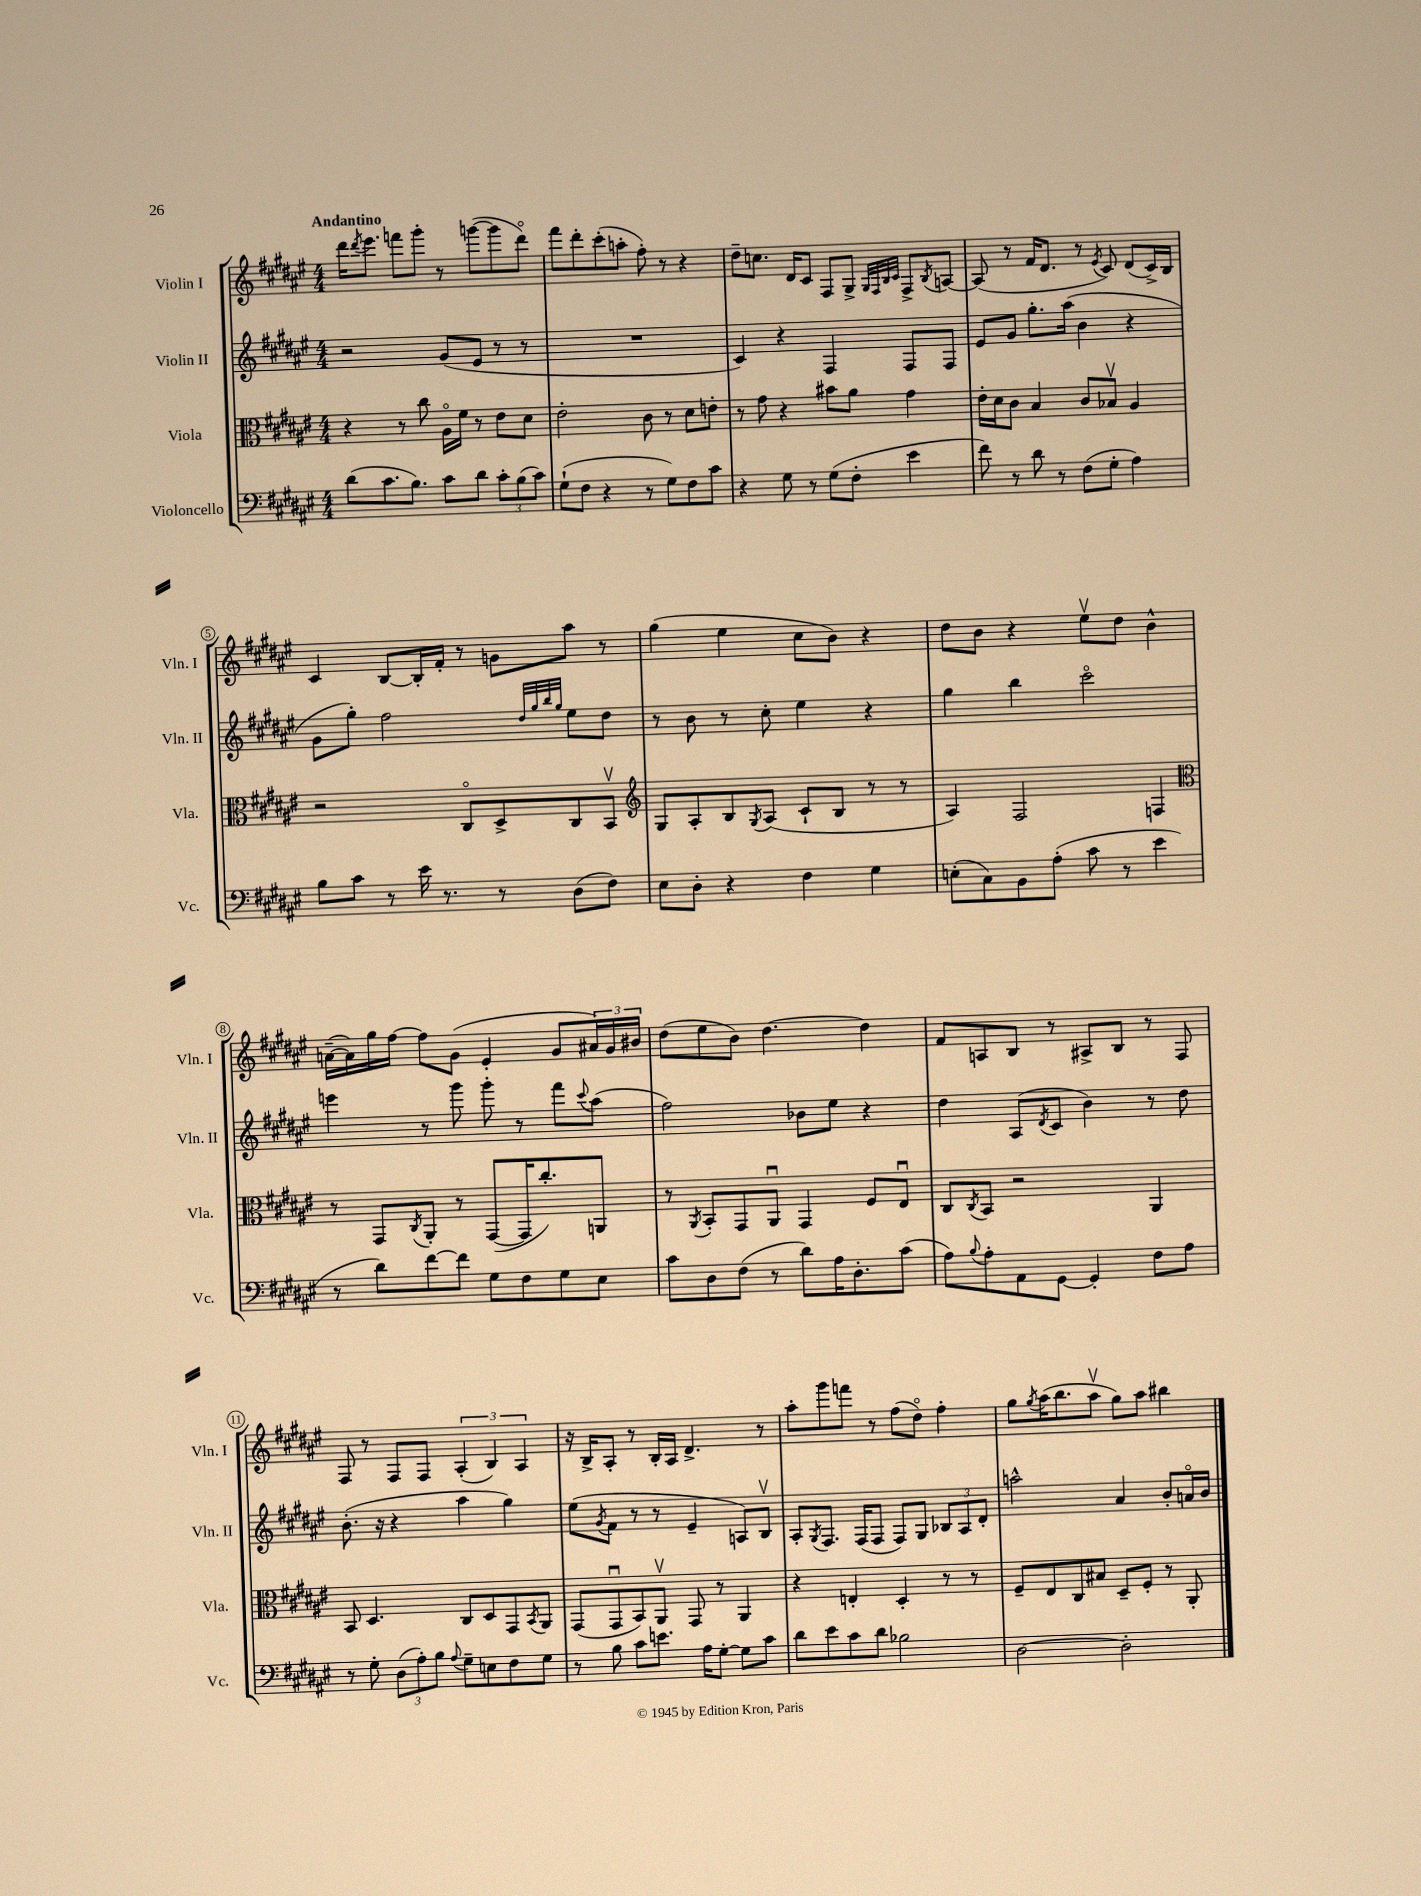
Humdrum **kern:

**kern	**kern	**kern	**kern
*part4	*part3	*part2	*part1
*staff4	*staff3	*staff2	*staff1
*I"Violoncello	*I"Viola	*I"Violin II	*I"Violin I
*I'Vc.	*I'Vla.	*I'Vln. II	*I'Vln. I
*clefF4	*clefC3	*clefG2	*clefG2
*k[f#c#g#d#a#e#]	*k[f#c#g#d#a#e#]	*k[f#c#g#d#a#e#]	*k[f#c#g#d#a#e#]
*M4/4	*M4/4	*M4/4	*M4/4
=1	=1	=1	=1
!	!	!	!LO:TX:a:B:t=Andantino
(8d#\L	4r	2r	16ddd#\KL
.	.	.	8qddd#/
.	.	.	8.eee#\J
8.c#\	.	.	.
.	8r	.	8fffn\L
8.B\J)	.	.	.
.	8cc#\	.	8ggg#'\J
8c#\L	16A#\LL	(8g#/L	8r
.	16f#\JJ	.	.
8d#\J	8r	8e#/J	([8gggn\L
12c#'\L	8e#\L	8r	8ggg\]
(12B\	.	.	.
.	8d#\J	8r	8ddd#\J)
12c#\J)	.	.	.
=2	=2	=2	=2
(8G#`\L	2e#'\	1r	8fff#\L
8F#\J	.	.	8ddd#'\
4r	.	.	(8ccc#'\
.	.	.	8aan'\J
8r	8c#\	.	8ff#'\)
8G#\L)	8r	.	8r
8F#\	8d#\L	.	4r
8c#\J	8en'\J	.	.
=3	=3	=3	=3
4r	8r	4c#/)	8dd#~\L
.	8g#\	.	8.ccn\J
8G#\	4r	4r	.
.	.	.	16d#/KL
8r	.	.	8c#/J
(8G#\L	8b#X\L	4F#/	8F#/L
8F#'\J	8a#\J	.	8G#^/J
.	.	.	32qqG#/LLL
.	.	.	32qqF#/
.	.	.	32qqB/
.	.	.	32qqc#/JJJ
4e#\	4g#\	8F#/L	8F#^/L
.	.	.	8qB/
.	.	8F#/J	[8An/J
=4	=4	=4	=4
8f#\)	16e#'\LL	8e#/L	(8A/]
.	16d#\J	.	.
8r	8c#\J	8g#/J	8r
8d#\	4B/	8.gg#'\L	16f#/KL
.	.	.	8.d#/J
8r	.	.	.
.	.	(16aa#\Jk	.
(8F#\L	8c#/L	4b\	8r
.	.	.	8qe#/
8G#'\J	8B-Xv/J	.	8c#/)
4A#\)	4A#/	4r	(8d#/L
.	.	.	16c#^/L)
.	.	.	16B/JJ
!!LO:LB:g=z
=5	=5	=5	=5
8B\L	2r	8g#\L	4c#/
8c#\J	.	8gg#'\J)	.
8r	.	2ff#\	[8B/L
16e#\	.	.	16B'/L]
8.r	.	.	16f#'/JJ
.	8C#/L	.	8r
8r	8D#^/	.	8gn\L
.	.	32qqdd#/LLL	.
.	.	32qqgg#/	.
.	.	32qqbb/	.
.	.	32qqgg#/JJJ	.
(8D#\L	8C#/	8ee#\L	8aa#\J
8F#\J)	8BBv/J	8dd#\J	8r
=6	=6	=6	=6
*	*clefG2	*	*
8E#\L	8G#/L	8r	(4gg#\
8D#'\J	8A#'/	8b\	.
4r	8B/	8r	4ee#\
.	8qG#/	.	.
.	(8A#/J	8cc#'\	.
4F#\	8c#`/L	4ee#\	8cc#\L
.	8B/J	.	8b\J)
4G#\	8r	4r	4r
.	8r	.	.
=7	=7	=7	=7
(8En'\L	4A#/)	4gg#\	8dd#\L
8C#\)	.	.	8b\J
8BB\	2F#/	4bb\	4r
(8A#'\J	.	.	.
8c#\	.	2ccc#\	8ee#v\L
8r	.	.	8dd#\J
4e#\	4Fn/	.	4b^^\
!!LO:LB:g=z
=8	=8	=8	=8
*	*clefC3	*	*
8r	8r	4eeen\	([16an~\LL
.	.	.	16a\])
8d#\L)	8GG#/L	.	16gg#\
.	.	.	[16ff#\JJ
.	8qC#/	.	.
[8f#\	8AA#'/J	8r	8ff#\L]
8f#\J]	8r	8ggg#\	(8g#\J
8G#\L	([8GG#/L	8ggg#'\	4e#'/
8F#\	16GG#/K]	8r	.
.	8.cc#'/)	.	.
8G#\	.	8fff#\L	8g#/L
.	.	8qqccc#/	.
8E#\J	8AAn/J	(8aa#\J	24a#X/L)
.	.	.	24g#/
.	.	.	24b#X/JJ
=9	=9	=9	=9
8c#\L	8r	2ff#\)	(8dd#\L
.	8qAA#/	.	.
8D#\	8BB'/L	.	8ee#\
(8F#\J	8GG#/	.	8b\J)
8r	8AA#u/J	.	[4.dd#\
8d#\L)	4GG#/	8b-X\L	.
16A#\K	.	8ee#\J	.
8.D#'\	.	.	.
.	8F#/L	4r	4dd#\]
(8c#\J	8E#u/J	.	.
=10	=10	=10	=10
8A#\L)	8C#/L	4dd#\	8f#/L
8qqB/	8qC#/	.	.
8A#'\	8BB/J	.	8An/
8AA#\	2r	(8A#/L	8B/J
.	.	8qd#/	.
[8GG#\J	.	8c#/J	8r
4GG#'/]	.	4b\)	8A#X^/L
.	.	.	8B/J
8F#\L	4AA#/	8r	8r
8A#\J	.	8dd#\	8F#/
!!LO:LB:g=z
=11	=11	=11	=11
8r	8BB/	(8.b'\	8F#/
8G#'\	4.D#/	.	8r
.	.	16r	.
(12D#\L	.	4r	8F#/L
12A#'\)	.	.	.
.	.	.	8F#/J
12B\J	.	.	.
8qqA#/	.	.	.
8G#~\L	8C#/L	4aa#\	(6A#'/
8En\	8D#/	.	.
.	.	.	6B/)
8F#\	8GG#/	4gg#\)	.
.	.	.	6A#/
.	8qBB/	.	.
8G#\J	8AA#/J	.	.
=12	=12	=12	=12
8r	(8GG#/L	(8ee#\L	16r
.	.	.	16B^/KL
.	.	8qg#/	.
8B\	8GG#u/	8f#\J	8A#'/J
8c#\L	8BB/)	8r	8r
8.en\J	8AA#v/J	8r	16B'/LL
.	.	.	16A#/JJ
.	8GG#/	4e#~/	4.d#^/
16A#\KL	.	.	.
[8G#'\J	8r	.	.
8G#\L]	4AA#/	8An/L)	.
8c#\J	.	8Bv/J	8r
=13	=13	=13	=13
8d#\L	4r	8A#'/L	8aa#'\L
.	.	8qG#/	.
8e#\	.	8.F#/J	8ggg#\
8c#\	4En'/	.	8fffn\J
.	.	(16F#/KL	.
8d#\J	.	8F#/J	8r
2B-X\	4D#'/	8F#/L)	(8ff#\L
.	.	8G#/J	8dd#\J)
.	8r	12B-X/L	4ff#'\
.	.	12A#/	.
.	8r	.	.
.	.	12d#'/J	.
=14	=14	=14	=14
[2D#\	8F#~/L	2aan^^\	8gg#\L
.	.	.	8qgg#/
.	8E#/	.	(16aa#\K
.	.	.	8.bb\
.	8C#/	.	.
.	8B#X/J	.	8aa#v\J
2D#'\]	8D#~/L	4a#/	8gg#\L)
.	8F#'/J	.	8aa#\J
.	8r	8b'/L	4bb#X\
.	8AA#'/	16an/L	.
.	.	16b/JJ	.
==	==	==	==
*-	*-	*-	*-
